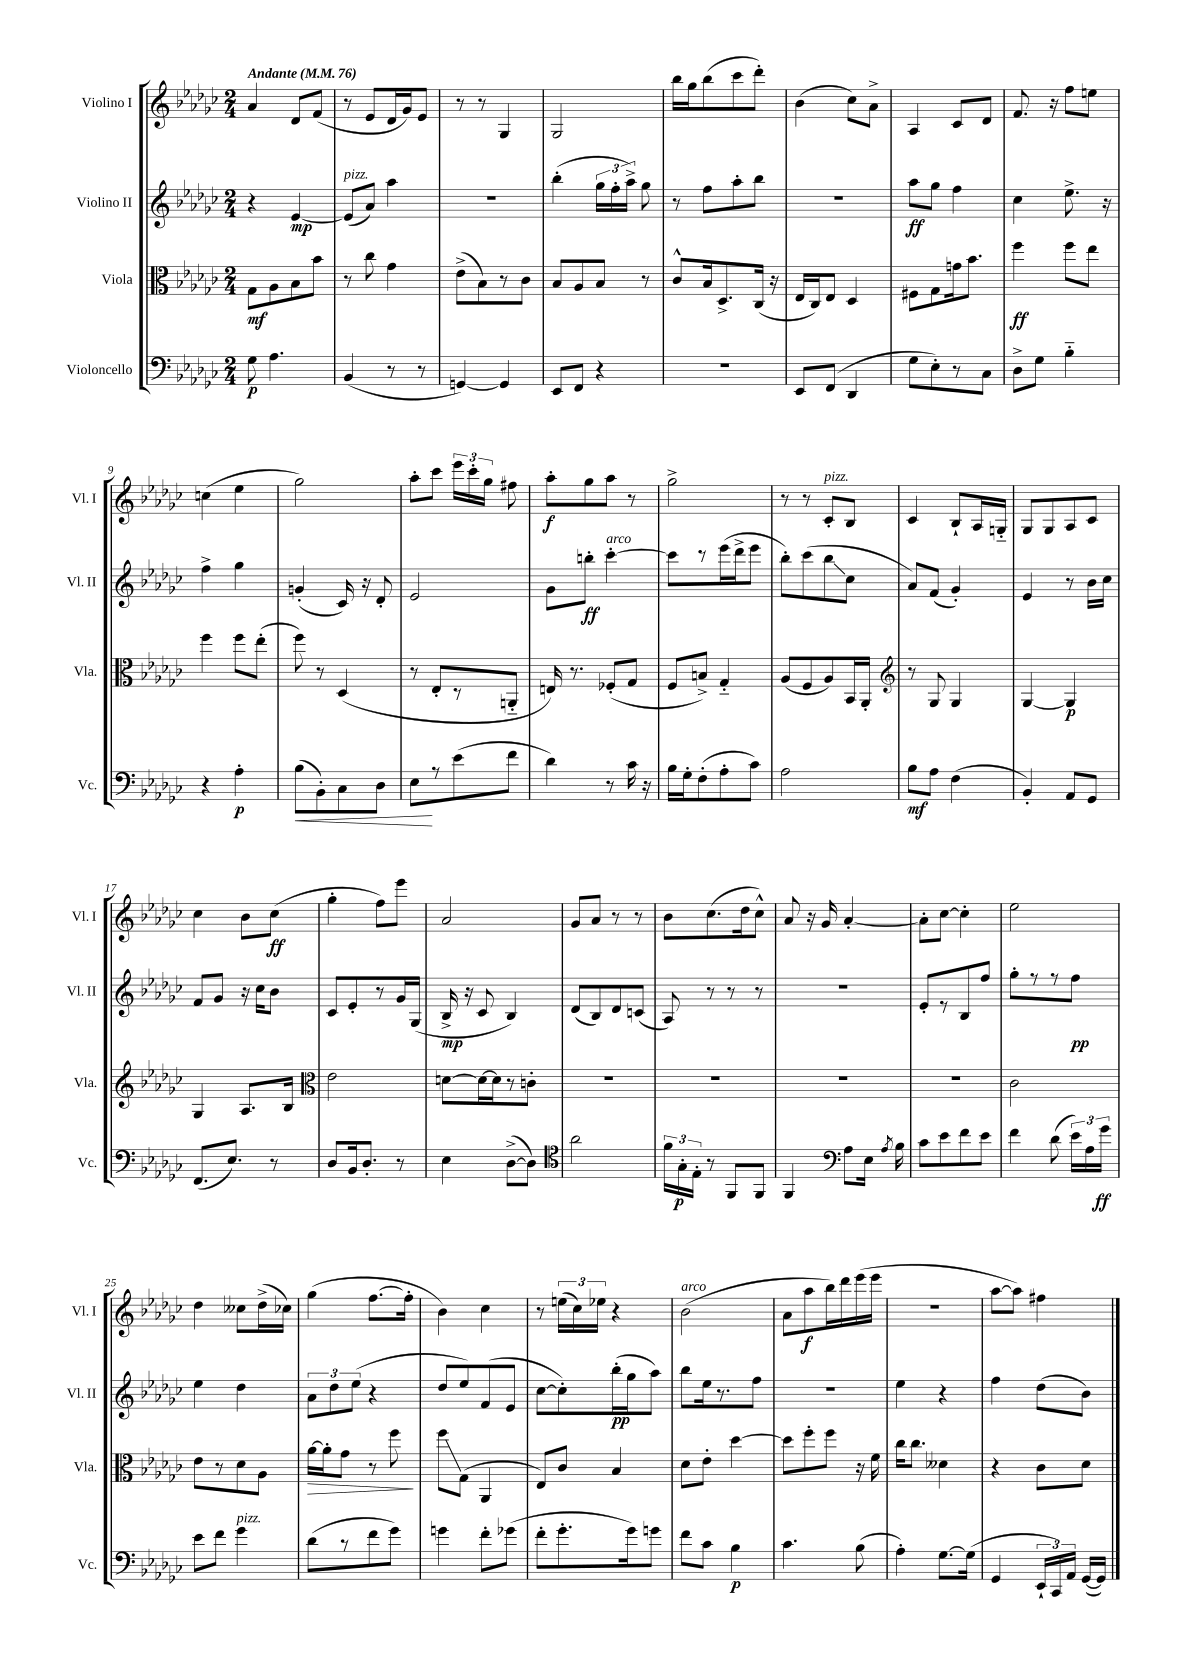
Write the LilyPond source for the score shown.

<<
\new StaffGroup <<
\new Staff = "s0" \with { instrumentName = "Violino I" shortInstrumentName = "Vl. I" } {
    \clef treble \key ges \major \numericTimeSignature \time 2/4 \tempo "Andante" 4 = 76
    \autoBeamOff aes'4 des'8[ f'8]( |
    r8 ees'8[ des'16 ges'16) ees'8] |
    r8 r8 ges4 |
    ges2 |
    bes''16[ ges''16 bes''8( ces'''8 des'''8]-.) |
    bes'4( ces''8[) aes'8]-> |
    aes4 ces'8[ des'8] |
    f'8. r16 f''8[ e''8] |
    c''4( ees''4 |
    ges''2) |
    aes''8[-. ces'''8] \tuplet 3/2 { ees'''16[ ces'''16-. ges''16] } fis''8 |
    aes''8[-.\f ges''8 aes''8] r8 |
    ges''2-> |
    r8 r8 ces'8[-.^\markup { \italic "pizz." } bes8] |
    ces'4 bes8[-! aes16 g16]-_ |
    ges8[ ges8 aes8 ces'8] |
    ces''4 bes'8[ ces''8]\ff( |
    ges''4-. f''8[) ees'''8] |
    aes'2 |
    ges'8[ aes'8] r8 r8 |
    bes'8[ ces''8.( des''16 ces''8]-^) |
    aes'8 r16 ges'16 aes'4~-. |
    aes'8[-. ces''8]~ ces''4-. |
    ees''2 |
    des''4 ceses''8[ des''16->( ces''16]) |
    ges''4( f''8.[~ f''16]-. |
    bes'4) ces''4 |
    r8 \tuplet 3/2 { e''16[( ces''16) ees''16] } r4 |
    bes'2^\markup { \italic "arco" }( |
    aes'8[ aes''8\f bes''16) des'''16 ees'''16( ees'''16] |
    R2 |
    aes''8[~ aes''8]) fis''4 \bar "|." |
}
\new Staff = "s1" \with { instrumentName = "Violino II" shortInstrumentName = "Vl. II" } {
    \clef treble \key ges \major \numericTimeSignature \time 2/4
    \autoBeamOff r4 ees'4~\mp |
    ees'8[^\markup { \italic "pizz." }( aes'8]) aes''4 |
    R2 |
    bes''4-.( \tuplet 3/2 { ges''16[ f''16-. aes''16]->) } ges''8 |
    r8 f''8[ aes''8-. bes''8] |
    R2 |
    aes''8[\ff ges''8] f''4 |
    ces''4 ees''8.-> r16 |
    f''4-> ges''4 |
    g'4-.( ces'16) r16 des'8-. |
    ees'2 |
    ges'8[ b''8]-.\ff ces'''4~-.^\markup { \italic "arco" } |
    ces'''8[ r8 ees'''16( des'''16-> ees'''8] |
    bes''8[-.) ces'''8( bes''8\glissando ces''8] |
    aes'8[) f'8]( ges'4-.) |
    ees'4 r8 bes'16[ ces''16] |
    f'8[ ges'8] r16 ces''16[ bes'8] |
    ces'8[ ees'8-. r8 ges'16 ges16]( |
    bes16->\mp r16 ces'8 bes4) |
    des'8[( bes8) des'8 c'8]( |
    aes8) r8 r8 r8 |
    R2 |
    ees'8[-. r8 bes8 f''8] |
    ges''8[-. r8 r8 f''8]\pp |
    ees''4 des''4 |
    \tuplet 3/2 { aes'8[ des''8 ees''8]( } r4 |
    des''8[ ees''8) f'8( ees'8] |
    ces''8[~ ces''8-.) bes''16-.\pp( ges''16 aes''8]) |
    bes''8[ ees''16 r8. f''8] |
    r2 |
    ees''4 r4 |
    f''4 des''8[( bes'8]) \bar "|." |
}
\new Staff = "s2" \with { instrumentName = "Viola" shortInstrumentName = "Vla." } {
    \clef alto \key ges \major \numericTimeSignature \time 2/4
    \autoBeamOff ges8[\mf aes8 bes8 bes'8] |
    r8 ces''8 ges'4 |
    ees'8[->( bes8) r8 ces'8] |
    bes8[ aes8 bes8] r8 |
    ces'8[-^ bes16 des8.-> ces16]( r16 |
    ees16[ ces16) ees8] des4 |
    fis8[ ges8 g'16 bes'8.] |
    f''4\ff f''8[ ees''8] |
    f''4 f''8[ ees''8]-.( |
    f''8) r8 des4( |
    r8 ees8[-. r8 a,8]-_ |
    e16) r8. fes8[-.( ges8] |
    f8[ b8]->) ges4-_ |
    aes8[( f8 aes8) bes,16 aes,16]-. |
    \clef treble r8 ges8 ges4 |
    ges4~ ges4\p |
    ges4 aes8.[ bes16] |
    \clef alto ees'2 |
    d'8[~ d'16~ d'16 r8 c'8]-. |
    R2 |
    R2 |
    R2 |
    R2 |
    ces'2 |
    ees'8[ r8 des'8 aes8] |
    aes'16[~\> aes'16-. ges'8] r8 f''8\! |
    f''8[\glissando ges8]( aes,4 |
    ees8[) ces'8] bes4 |
    des'8[ ees'8]-. des''4~ |
    des''8[ f''8-. f''8] r16 f'16 |
    ces''16[ ces''8.] deses'4 |
    r4 ces'8[ des'8] \bar "|." |
}
\new Staff = "s3" \with { instrumentName = "Violoncello" shortInstrumentName = "Vc." } {
    \clef bass \key ges \major \numericTimeSignature \time 2/4
    \autoBeamOff ges8\p aes4. |
    bes,4( r8 r8 |
    g,4~) g,4 |
    ees,8[ f,8] r4 |
    R2 |
    ees,8[ f,8]( des,4 |
    ges8[ ees8-.) r8 ces8] |
    des8[-> ges8] bes4-_ |
    r4 aes4-.\p |
    bes8[\<( bes,8-.) ces8 des8] |
    ees8[\! r8 ees'8( f'8] |
    des'4) r8 ces'16 r16 |
    bes16[ ges16-. f8-.( aes8-. ces'8]) |
    aes2 |
    bes8[\mf aes8] f4( |
    bes,4-.) aes,8[ ges,8] |
    f,8.[( ees8.]) r8 |
    des8[ bes,16 des8.]-. r8 |
    ees4 des8[~->( des8]) |
    \clef tenor aes'2 |
    \tuplet 3/2 { f'16[ ges16-.\p ees16]-. } r8 f,8[ f,8] |
    f,4 \clef bass aes8[ ees16] \acciaccatura { aes8 } bes16 |
    ces'8[ ees'8 f'8 ees'8] |
    f'4 des'8( \tuplet 3/2 { ees'16[) aes16 ges'16]\ff } |
    ees'8[ f'8] ges'4^\markup { \italic "pizz." } |
    des'8[( r8 f'8 ges'8]) |
    g'4 f'8[-. ges'8]( |
    f'8[-. ges'8.-. ges'16) g'8] |
    f'8[ ces'8] bes4\p |
    ces'4. bes8( |
    aes4-.) ges8.[~ ges16]( |
    ges,4 \tuplet 3/2 { ees,16[-! ces,16) aes,16] } ges,16[~( ges,16]) \bar "|." |
}
>>
>>
